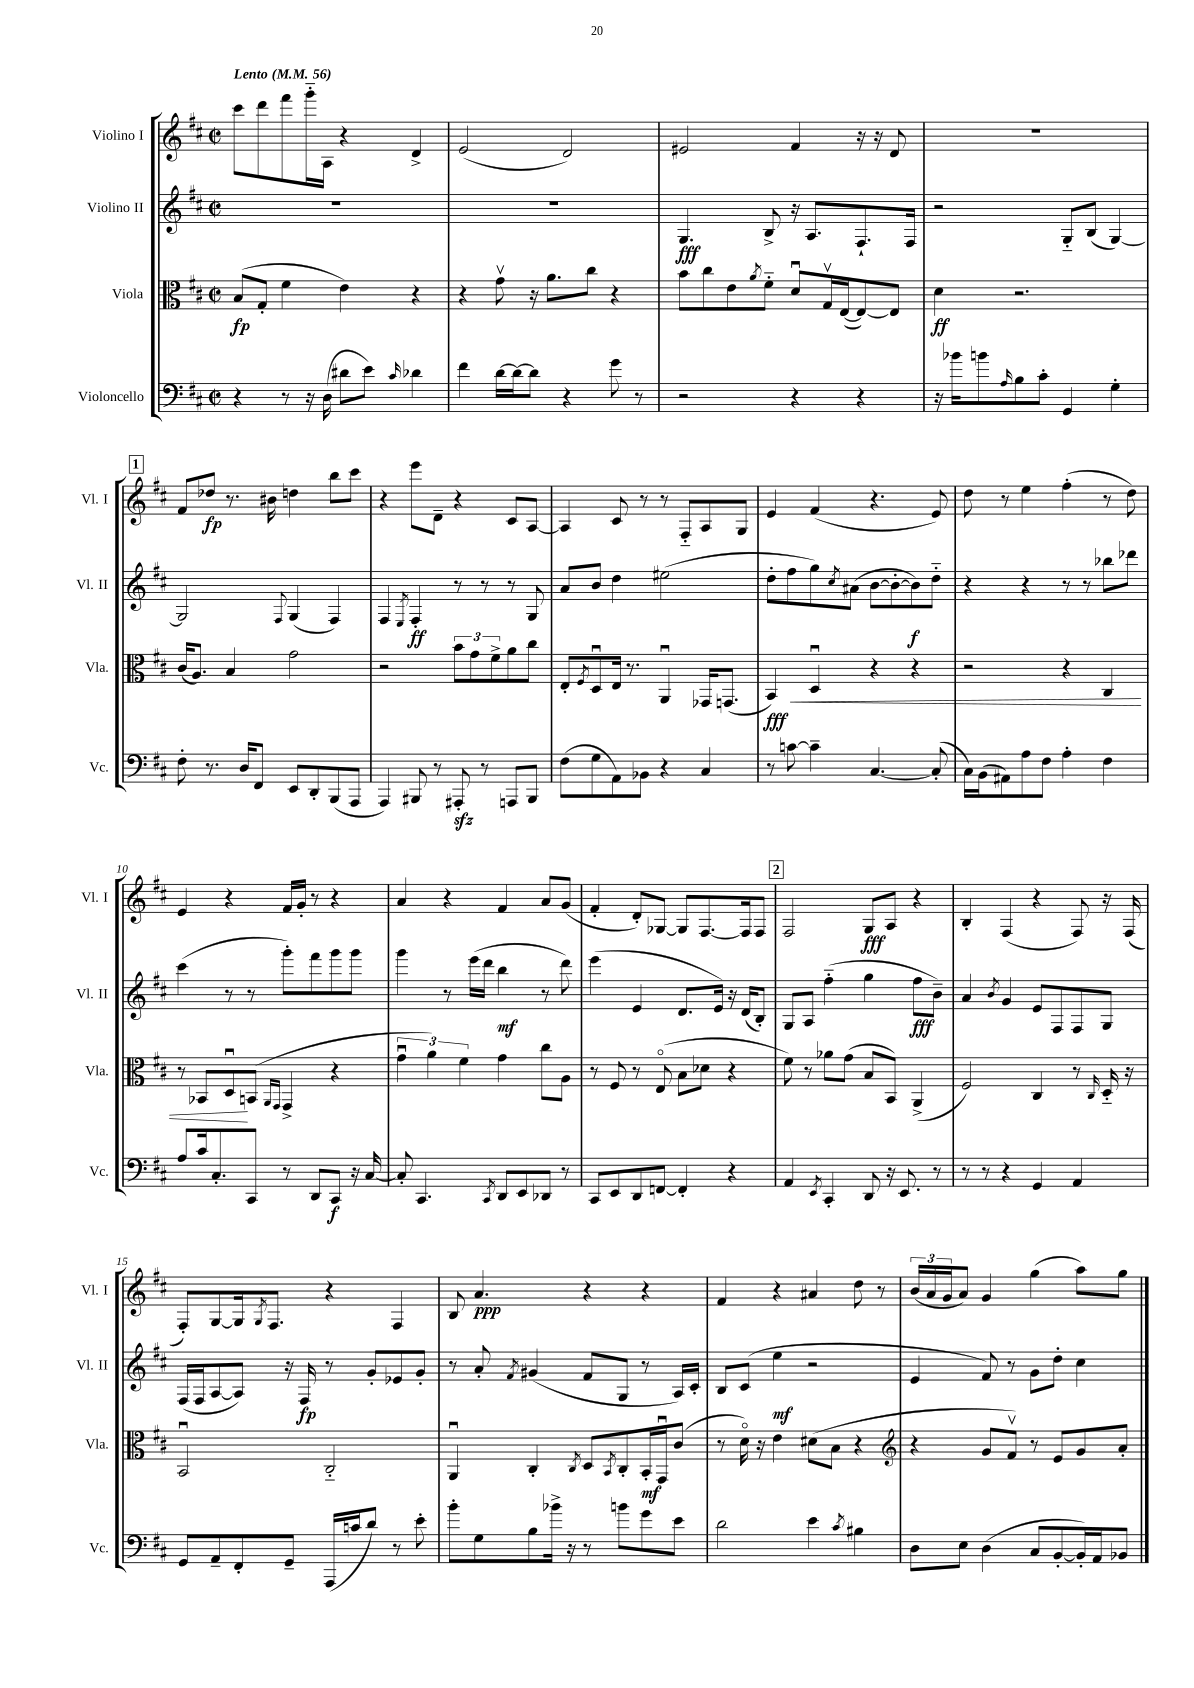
<<
\new StaffGroup <<
\new Staff = "s0" \with { instrumentName = "Violino I" shortInstrumentName = "Vl. I" } {
    \clef treble \key d \major \defaultTimeSignature \time 2/2 \tempo "Lento" 4 = 56
    cis'''8 d'''8 fis'''8 g'''16-_ a16 r4 d'4-> |
    e'2( d'2) |
    eis'2 fis'4 r16 r16 d'8 |
    R1 |
    \mark \markup { \box "1" } fis'8 des''8\fp r8. bis'16 d''4 b''8 cis'''8 |
    r4 e'''8 d'8-- r4 cis'8 a8~ |
    a4 cis'8 r8 r8 fis8-_ a8 g8 |
    e'4 fis'4( r4. e'8) |
    d''8 r8 e''4 fis''4-.( r8 d''8) |
    e'4 r4 fis'16 g'16-. r8 r4 |
    a'4 r4 fis'4 a'8 g'8( |
    fis'4-. d'8-.) ges8~ ges8 fis8.~ fis16 fis8 |
    \mark \markup { \box "2" } fis2 g8\fff a8 r4 |
    b4-. fis4( r4 fis8) r16 fis16( |
    fis8-.) g8~ g16 \acciaccatura { g8 } fis8. r4 fis4 |
    b8 a'4.\ppp r4 r4 |
    fis'4 r4 ais'4 d''8 r8 |
    \tuplet 3/2 { b'16( a'16 g'16 } a'8) g'4 g''4( a''8) g''8 \bar "|." |
}
\new Staff = "s1" \with { instrumentName = "Violino II" shortInstrumentName = "Vl. II" } {
    \clef treble \key d \major \defaultTimeSignature \time 2/2
    R1 |
    R1 |
    g4.\fff b8-> r16 a8. fis8.-! fis16 |
    r2 g8-_ b8( g4~) |
    \mark \markup { \box "1" } g2 \appoggiatura { fis8 } g4( fis4) |
    fis4 \acciaccatura { e8 } fis4-.\ff r8 r8 r8 g8 |
    a'8 b'8 d''4 eis''2( |
    d''8-. fis''8 g''8) \acciaccatura { cis''8 } ais'8( b'8~ b'8~-. b'8\f) d''8-_ |
    r4 r4 r8 r8 bes''8 des'''8 |
    cis'''4( r8 r8 g'''8-.) fis'''8 g'''8 g'''8 |
    g'''4 r8 e'''16( d'''16 b''4\mf r8 d'''8) |
    e'''4( e'4 d'8. e'16) r16 d'16( b8-.) |
    \mark \markup { \box "2" } g8 a8 fis''4-_( g''4 fis''8\fff b'8--) |
    a'4 \acciaccatura { b'8 } g'4 e'8 fis8 fis8 g8 |
    fis16( fis16 a8~ a8) r16 fis16\fp r8 g'8-. ees'8 g'8-. |
    r8 a'8-. \acciaccatura { fis'8 } gis'4( fis'8 g8 r8 a16) cis'16-. |
    b8 cis'8( e''4\mf r2 |
    e'4 fis'8) r8 g'8 d''8-. cis''4 \bar "|." |
}
\new Staff = "s2" \with { instrumentName = "Viola" shortInstrumentName = "Vla." } {
    \clef alto \key d \major \defaultTimeSignature \time 2/2
    b8\fp( g8-. fis'4 e'4) r4 |
    r4 g'8\upbow r16 a'8. cis''8 r4 |
    b'8 cis''8 e'8 \acciaccatura { a'8 } fis'8-_ d'8\downbow g16\upbow e16~( e8~) e8 |
    d'4\ff r2. |
    \mark \markup { \box "1" } cis'16( a8.) b4 g'2 |
    r2 \tuplet 3/2 { b'8 g'8 fis'8-> } a'8 cis''8 |
    e8-. \acciaccatura { fis8 } d8\downbow e16 r8. a,4\downbow ges,16 g,8.( |
    b,4\fff\<) d4\downbow r4 r4 |
    r2 r4 cis4 |
    r8 bes,8 d8\downbow\! b,8( \grace { a,16 g,16 } g,4-> r4 |
    \tuplet 3/2 { g'4\downbow a'4) fis'4 } g'4 cis''8 a8 |
    r8 fis8 r8 e8\flageolet( b8 des'8 r4 |
    \mark \markup { \box "2" } fis'8) r8 aes'8 g'8( b8 b,8) a,4->( |
    fis2) cis4 r8 \grace { cis16 } d16-_ r16 |
    b,2\downbow cis2-_ |
    a,4\downbow cis4-. \acciaccatura { cis8 } d8 \acciaccatura { b,8 } cis8-. b,16-.\mf g,16\downbow cis'8( |
    r8 d'16\flageolet) r16 e'4 dis'8( b8 r4 |
    \clef treble r4 g'8 fis'8\upbow) r8 e'8 g'8 a'8-. \bar "|." |
}
\new Staff = "s3" \with { instrumentName = "Violoncello" shortInstrumentName = "Vc." } {
    \clef bass \key d \major \defaultTimeSignature \time 2/2
    r4 r8 r16 d16( dis'8 e'8) \grace { cis'16 } des'4 |
    fis'4 d'16~ d'16~ d'8 r4 g'8 r8 |
    r2 r4 r4 |
    r16 bes'16 b'8 \grace { a16 } b8 cis'8-. g,4 g4-. |
    \mark \markup { \box "1" } fis8-. r8. d16 fis,8 e,8 d,8-. b,,8( a,,8 |
    a,,4) bis,,8 r8 ais,,8-.\sfz r8 a,,8 bis,,8 |
    fis8( g8 a,8) bes,8 r4 cis4 |
    r8 c'8~ c'4-- cis4.~ cis8-.( |
    cis16) b,16( ais,8) a8 fis8 a4-. fis4 |
    a8 cis'16 cis8.-. cis,8 r8 d,8 cis,8\f r16 cis16~ |
    cis8-. cis,4. \acciaccatura { cis,8 } d,8 e,8 des,8 r8 |
    cis,8 e,8 d,8 f,8~ f,4-. r4 |
    \mark \markup { \box "2" } a,4 \acciaccatura { e,8 } cis,4-. d,8 r16 e,8. r8 |
    r8 r8 r4 g,4 a,4 |
    g,8 a,8-- fis,8-. g,8-- a,,16( c'16 d'8) r8 e'8-. |
    b'8-. g8 b8 bes'16-> r16 r8 b'8 g'8 e'8 |
    d'2 e'4 \acciaccatura { cis'8 } bis4 |
    d8 e8 d4( cis8 b,8~-. b,16-.) a,16 bes,8 \bar "|." |
}
>>
>>
